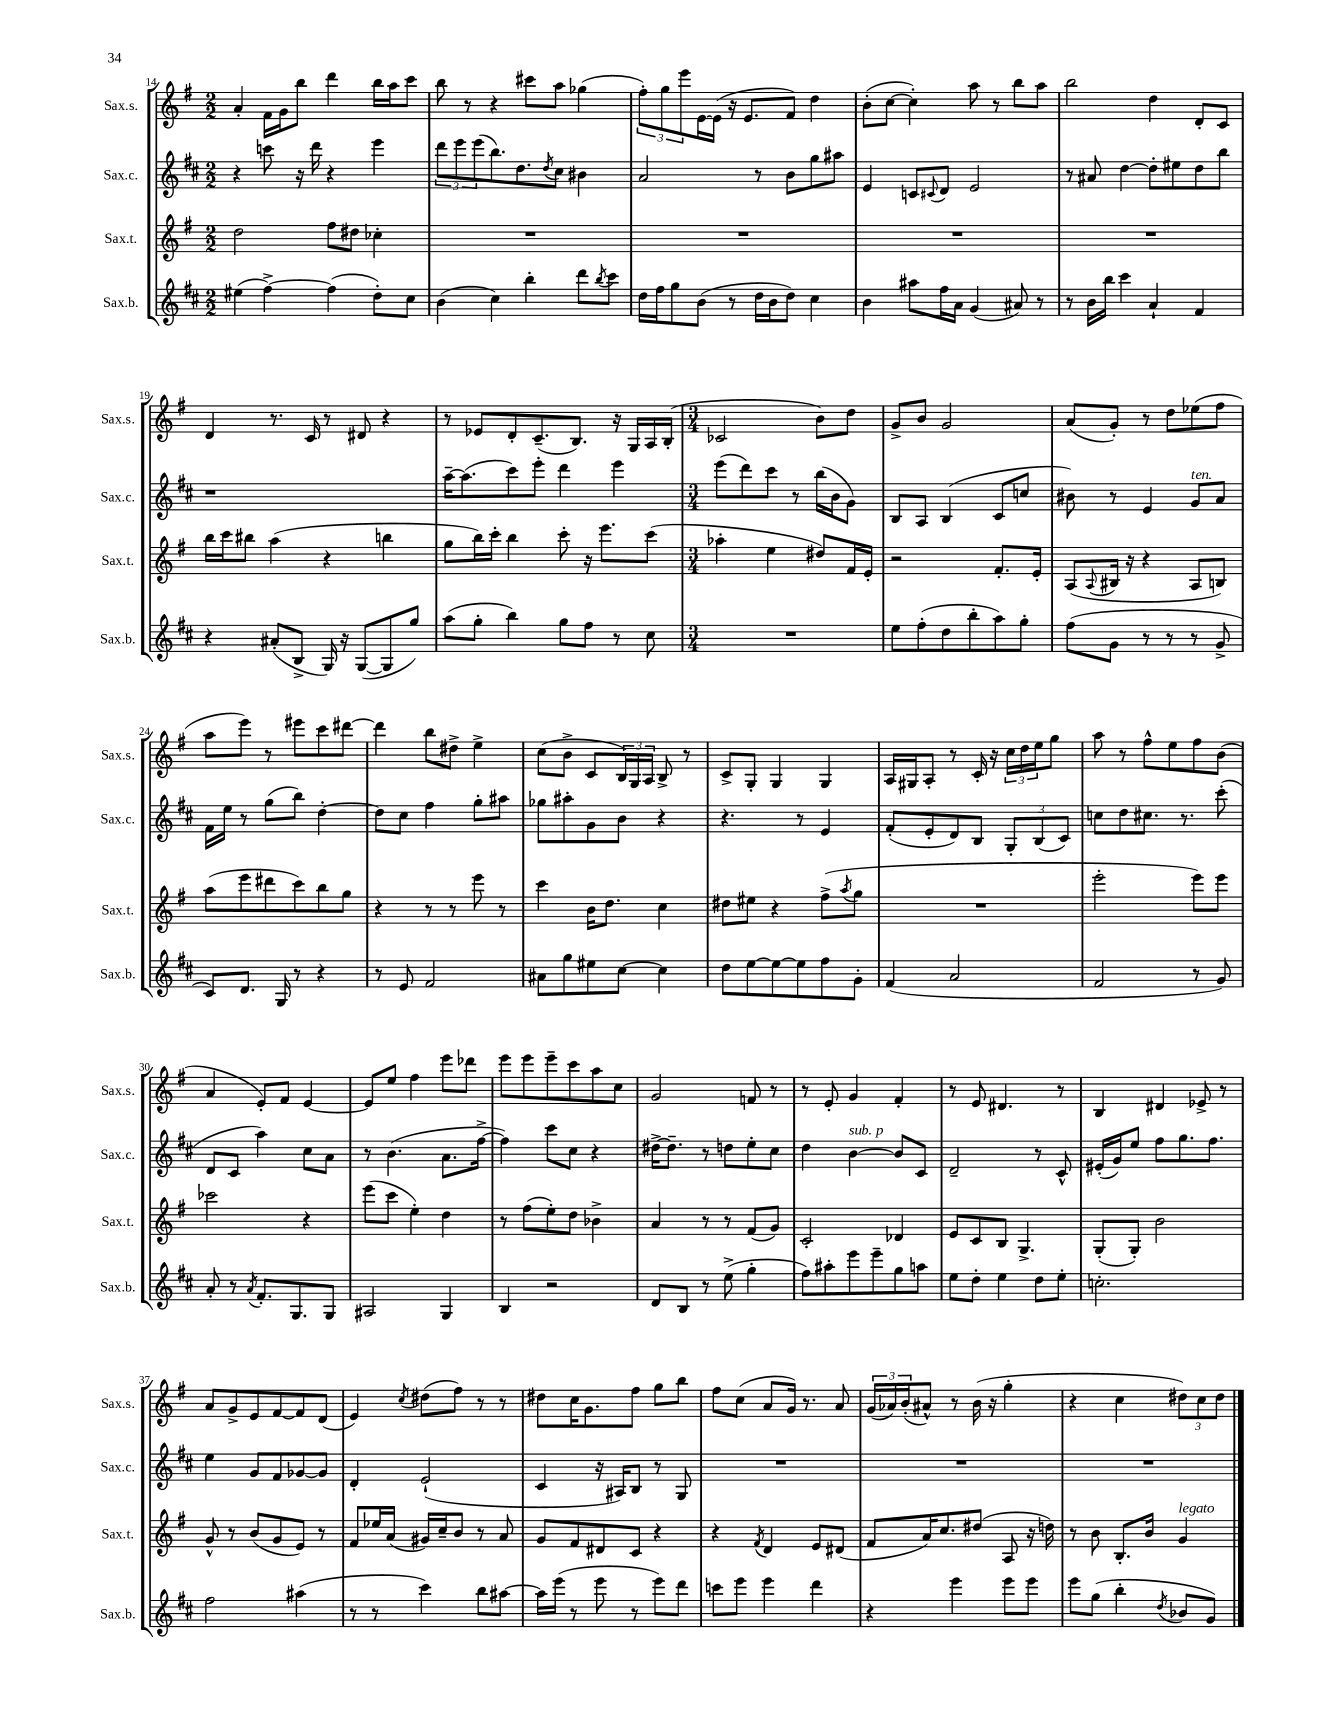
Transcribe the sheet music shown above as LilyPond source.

<<
\new StaffGroup <<
\new Staff = "s0" \with { instrumentName = "Sax.s." shortInstrumentName = "Sax.s." } {
    \clef treble \key g \major \numericTimeSignature \time 2/2
    a'4-. fis'16 g'16 b''8 d'''4 b''16 a''16 c'''8 |
    b''8 r8 r4 cis'''8 a''8 ges''4( |
    \tuplet 3/2 { fis''8-.) g''8 e'''8 } e'16~ e'16( r16 e'8. fis'8) d''4 |
    b'8-.( c''8~ c''4-.) a''8 r8 b''8 a''8 |
    b''2 d''4 d'8-. c'8 |
    d'4 r8. c'16 r8 dis'8 r4 |
    r8 ees'8 d'8-. c'8.--( b8.) r16 g16 a16 b16-.( |
    \numericTimeSignature \time 3/4 ces'2 b'8) d''8 |
    g'8-> b'8 g'2 |
    a'8( g'8-.) r8 d''8 ees''8( fis''8 |
    a''8 e'''8) r8 eis'''8 c'''8 dis'''8~ |
    dis'''4 b''8 dis''8-> e''4-> |
    c''8( b'8-> c'8 \tuplet 3/2 { b16) g16 a16 } b8-> r8 |
    c'8-> g8-. g4 g4 |
    a16 gis16 a8-. r8 c'16-. r16 \tuplet 3/2 { c''16 d''16 e''16 } g''8 |
    a''8 r8 fis''8-^ e''8 fis''8 b'8( |
    a'4 e'8-.) fis'8 e'4~ |
    e'8 e''8 fis''4 e'''8 des'''8 |
    e'''8 e'''8 e'''8-- c'''8 a''8 c''8 |
    g'2 f'8 r8 |
    r8 e'8-. g'4 fis'4-. |
    r8 e'8 dis'4. r8 |
    b4 dis'4 ees'8-> r8 |
    a'8 g'8-> e'8 fis'8~ fis'8 d'8( |
    e'4) \acciaccatura { c''8 } dis''8( fis''8) r8 r8 |
    dis''8 c''16 g'8. fis''8 g''8 b''8 |
    fis''8 c''8( a'8 g'16) r8. a'8 |
    \tuplet 3/2 { g'16( aes'16) b'16-.( } ais'8-^) r8 b'16( r16 g''4-. |
    r4 c''4 \tuplet 3/2 { dis''8) c''8 dis''8 } \bar "|." |
}
\new Staff = "s1" \with { instrumentName = "Sax.c." shortInstrumentName = "Sax.c." } {
    \clef treble \key d \major \numericTimeSignature \time 2/2
    r4 c'''8 r16 d'''16 r4 e'''4 |
    \tuplet 3/2 { d'''8 e'''8 e'''8( } b''8.) d''8. \acciaccatura { d''8 } cis''8 bis'4 |
    a'2 r8 b'8 g''8 ais''8 |
    e'4 c'8 \appoggiatura { cis'8 } d'8 e'2 |
    r8 ais'8 d''4~ d''8-. eis''8 d''8 b''8 |
    r1 |
    a''16~-- a''8.( cis'''8) e'''8-. d'''4 e'''4 |
    \numericTimeSignature \time 3/4 e'''8( d'''8) cis'''8 r8 b''16( b'16 g'8) |
    b8 a8 b4( cis'8 c''8 |
    bis'8) r8 e'4 g'8^\markup { \italic "ten." } a'8 |
    fis'16 e''16 r8 g''8( b''8) d''4~-. |
    d''8 cis''8 fis''4 g''8-. ais''8 |
    ges''8 ais''8-. g'8 b'8 r4 |
    r4. r8 e'4 |
    fis'8-.( e'8-. d'8) b8 \tuplet 3/2 { g8-. b8( cis'8) } |
    c''8 d''8 cis''8. r8. cis'''8-.( |
    d'8 cis'8 a''4) cis''8 a'8 |
    r8 b'4.( a'8. fis''16~-> |
    fis''4) cis'''8 cis''8 r4 |
    dis''16~-> dis''8.-- r8 d''8 e''8-. cis''8 |
    d''4 b'4~^\markup { \italic "sub. p" } b'8 cis'8 |
    d'2-- r8 cis'8-^ |
    eis'16-.( g'16) e''8 fis''8 g''8. fis''8. |
    e''4 g'8 fis'8 ges'8~ ges'8 |
    d'4-. e'2-!( |
    cis'4 r16 ais16) b8 r8 g8 |
    R2. |
    R2. |
    R2. \bar "|." |
}
\new Staff = "s2" \with { instrumentName = "Sax.t." shortInstrumentName = "Sax.t." } {
    \clef treble \key g \major \numericTimeSignature \time 2/2
    d''2 fis''8 dis''8 ces''4-. |
    R1 |
    R1 |
    R1 |
    R1 |
    b''16 c'''16 bis''8 a''4( r4 b''4 |
    g''8 b''16) c'''16-. b''4 c'''8-. r16 e'''8. c'''8( |
    \numericTimeSignature \time 3/4 aes''4-. e''4 dis''8) fis'16 e'16-. |
    r2 fis'8.-. e'16-. |
    a8( \appoggiatura { a8 } bis16 r16 r4 a8 b8) |
    a''8( e'''8 dis'''8 c'''8) b''8 g''8 |
    r4 r8 r8 e'''8 r8 |
    c'''4 b'16 d''8. c''4 |
    dis''8 eis''8 r4 fis''8->( \acciaccatura { a''8 } g''8 |
    R2. |
    e'''2-. e'''8) e'''8 |
    ces'''2 r4 |
    e'''8( c'''8 e''4-.) d''4 |
    r8 fis''8( e''8-.) d''8 bes'4-> |
    a'4 r8 r8 fis'8( g'8) |
    c'2-. des'4 |
    e'8 c'8 b8 g4.-> |
    g8-.( g8-.) b'2 |
    g'8-^ r8 b'8( g'8 e'8) r8 |
    fis'8 ees''16 a'16( gis'16) c''16-- b'8 r8 a'8 |
    g'8 fis'8 dis'8 c'8 r4 |
    r4 \acciaccatura { fis'8 } d'4 e'8 dis'8( |
    fis'8 a'16) c''8. dis''8( a8 r16 d''16) |
    r8 b'8 b8.-. b'16 g'4^\markup { \italic "legato" } \bar "|." |
}
\new Staff = "s3" \with { instrumentName = "Sax.b." shortInstrumentName = "Sax.b." } {
    \clef treble \key d \major \numericTimeSignature \time 2/2
    eis''4( fis''4~->) fis''4( d''8-.) cis''8 |
    b'4( cis''4) b''4-. d'''8 \acciaccatura { b''8 } cis'''8 |
    d''16 fis''16 g''8 b'8( r8 d''16 b'16 d''8) cis''4 |
    b'4 ais''8 fis''16 a'16 g'4( ais'8) r8 |
    r8 b'16 b''16 cis'''4 a'4-! fis'4 |
    r4 ais'8-.( b8-> g16) r16 g8~( g8 g''8) |
    a''8( g''8-. b''4) g''8 fis''8 r8 cis''8 |
    \numericTimeSignature \time 3/4 R2. |
    e''8 fis''8-.( d''8 b''8-. a''8) g''8-. |
    fis''8( g'8 r8 r8 r8 g'8-> |
    cis'8) d'8. g16 r8 r4 |
    r8 e'8 fis'2 |
    ais'8 g''8 eis''8 cis''8~ cis''4 |
    d''8 e''8~ e''8~ e''8 fis''8 g'8-. |
    fis'4( a'2 |
    fis'2 r8 g'8) |
    a'8-. r8 \acciaccatura { a'8 } fis'8.-. g8. g8 |
    ais2 g4 |
    b4 r2 |
    d'8 b8 r8 e''8->( g''4-. |
    fis''8) ais''8-. e'''8 e'''8-- g''8 a''8 |
    e''8 d''8-. e''4 d''8 e''8-. |
    c''2.-. |
    fis''2 ais''4( |
    r8 r8 cis'''4) b''8 ais''8~ |
    ais''16 e'''16( r8 e'''8 r8 e'''8) d'''8 |
    c'''8 e'''8 e'''4 d'''4 |
    r4 e'''4 e'''8 e'''8 |
    e'''8 g''8( b''4-. \acciaccatura { d''8 } bes'8 g'8) \bar "|." |
}
>>
>>
\layout { \context { \Score currentBarNumber = #14 } }
